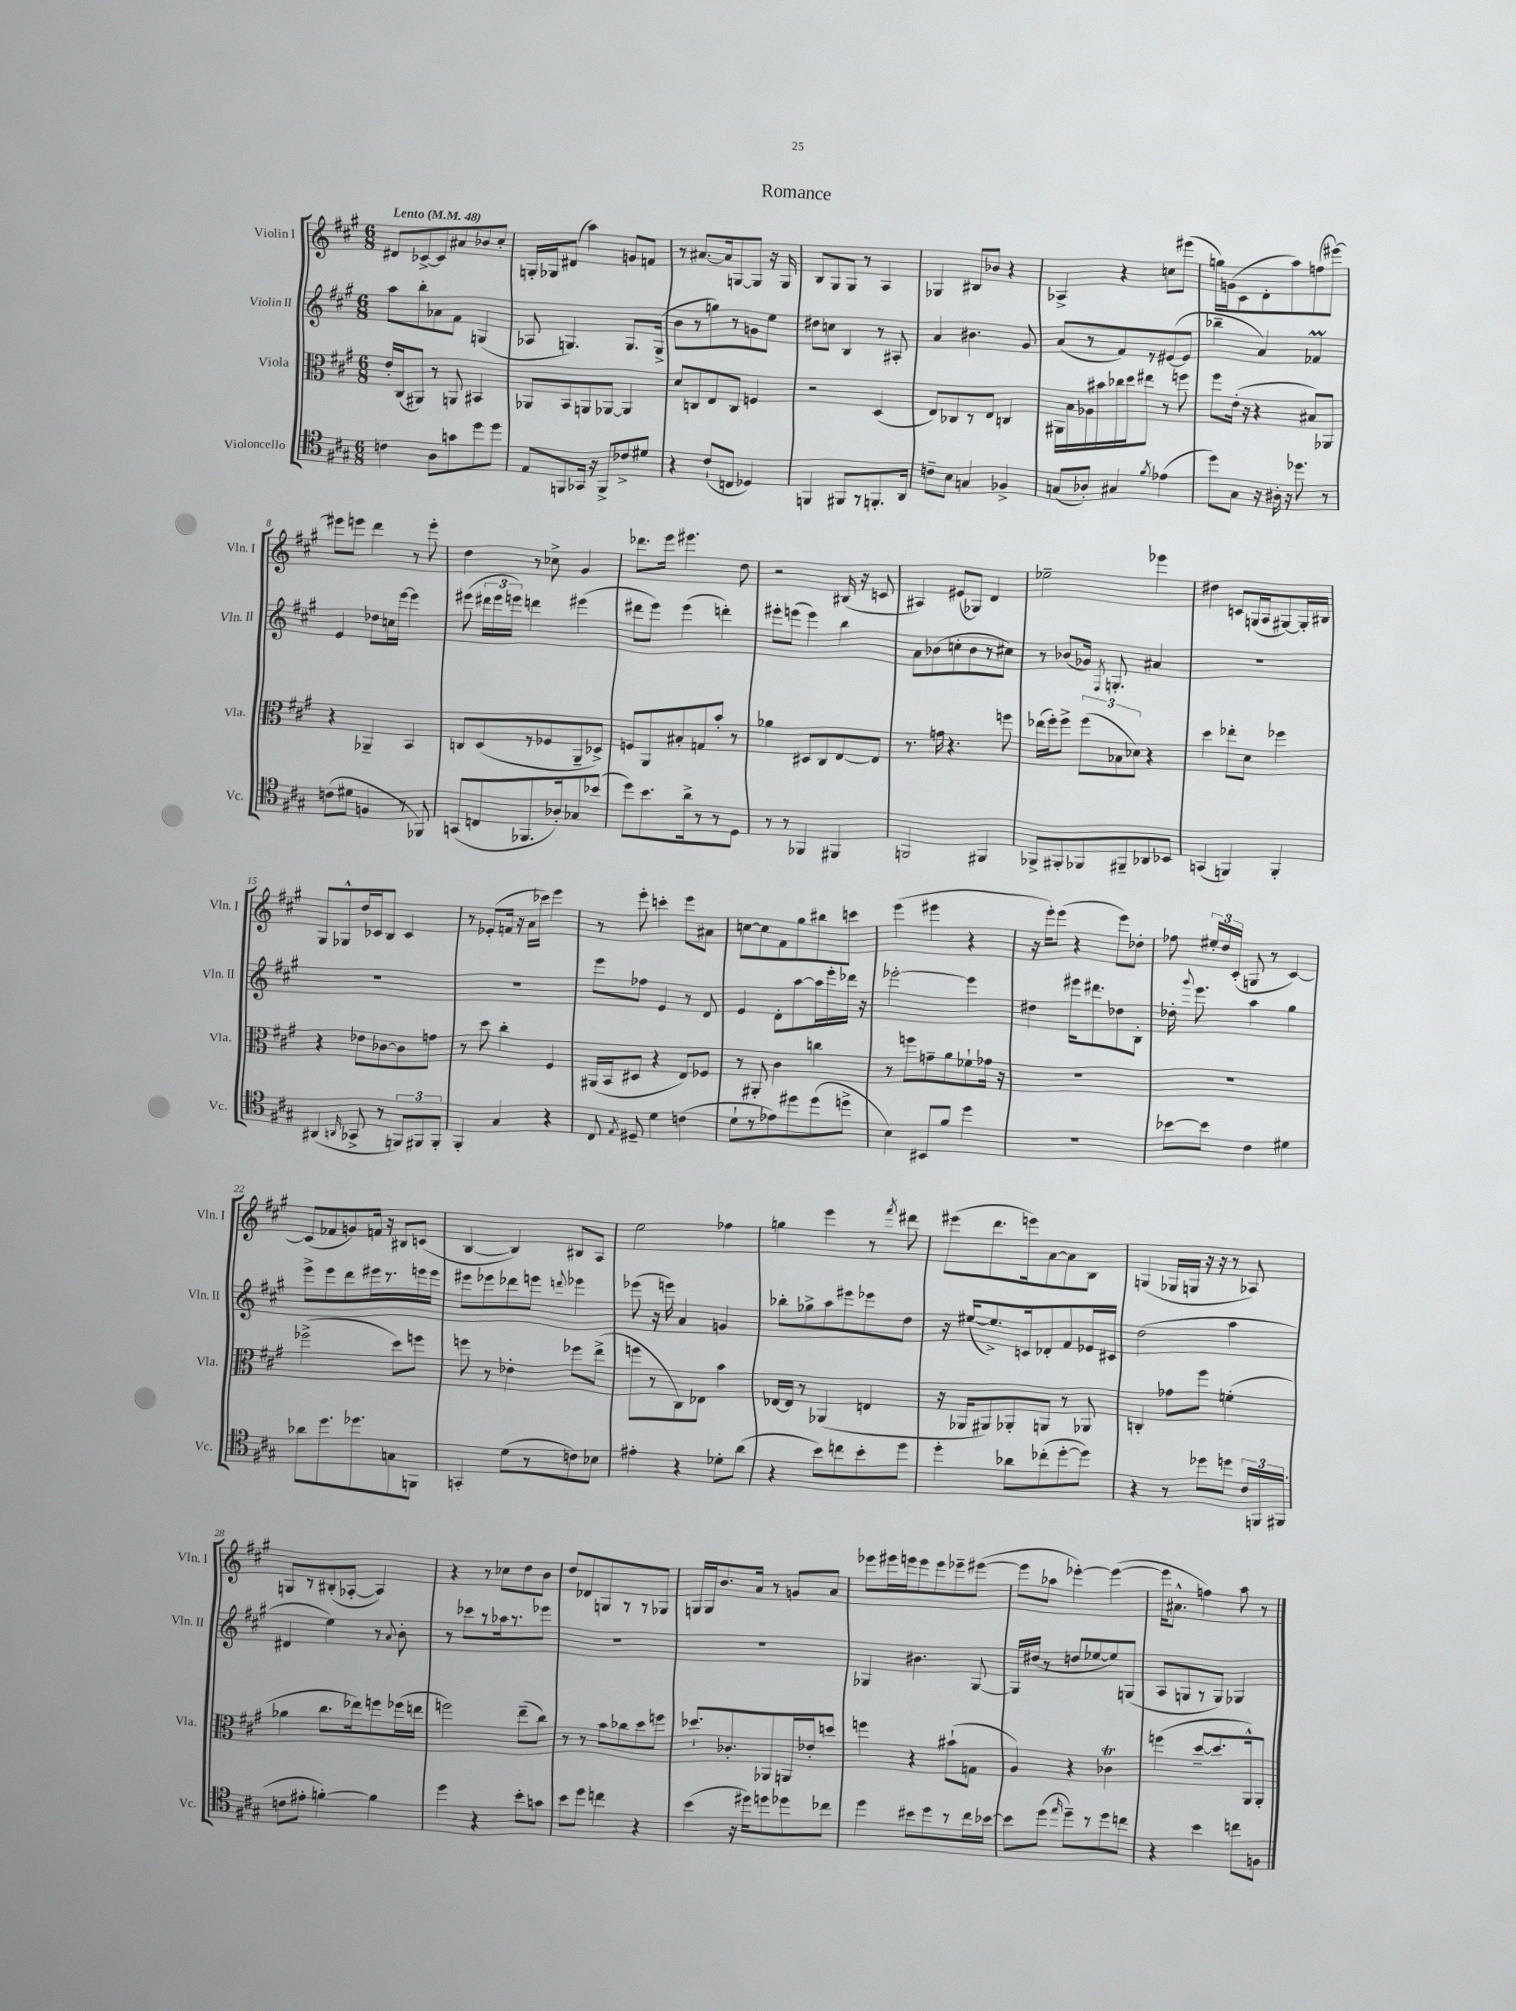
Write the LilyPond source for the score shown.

\header { title = "Romance" }
<<
\new StaffGroup <<
\new Staff = "s0" \with { instrumentName = "Violin I" shortInstrumentName = "Vln. I" } {
    \clef treble \key a \major \numericTimeSignature \time 6/8 \tempo "Lento" 4 = 48
    \autoBeamOff dis'8[ ces'8~-> ces'8 ais'8 bes'8 cis''8]-. |
    g16[-. ges16 dis'8]( a''4) g'8[ f'8] |
    r8 ais'8.[~ ais'16 g8~ g8] r16 g16 |
    b8[ gis8 gis8] r8 a4 |
    ges4 bis8[ bes'8] r4 |
    aes4-> r4 c''8[ eis'''8]( |
    g''16[) g'16( cis'8 d'8-. a''8) f''8( eis'''8]~) |
    eis'''8[ e'''8] d'''4 r8 e'''8-. |
    d''4 r8 ces''8-> gis'4 |
    des'''8.[ e'''16] eis'''4. d''8 |
    r2 bis16( r16 c'8 |
    ais4) eis'8[( ges8]) d'4 |
    ees''2-- ees'''4 |
    dis''4 c'8[ g16( a16 gis8~) gis16-. bis16] |
    gis8[ ges8-^ d''16 ces'16 b8] ces'4 |
    r8 ees'8[-.( f'16] r16 a'16[ ces'''16]) e'''4 |
    r8 e'''8-. c'''4-. e'''8[ ais'8] |
    c''8[~ c''8 fis'8 gis''8 bis''8 c'''8] |
    e'''4( eis'''4 r4 |
    r16 e'''16[-.) e'''8]( r4 e'''8[) des''8]-. |
    fes''8 \tuplet 3/2 { eis''16[-. d''16 cis'16]-.( } g8 r8 cis'4~) |
    cis'8[( fes'8 g'8) f'16] r16 bis8[ c'8]( |
    b4~ b4) bis8[ a8] |
    e''2 fes''4 |
    g''4 e'''4 r8 \acciaccatura { fis'''8 } dis'''8 |
    eis'''8[( d'''8. e'''16) a'8~ a'8 b8] |
    g4( ges16[ g16] r16 r16 r8 aes8) |
    g8[ r8 bis8-.( aes8]~-. aes4) |
    r4 r8 ces''8[ d''8 b'8] |
    d''8[ des'8 g8 r8 r8 ges8] |
    g16[ g16 b'8. a'16] r8 g'8[ a'8] |
    ees'''8[ eis'''16 e'''16 e'''8 e'''8 ees'''8-- eis'''8]~( |
    eis'''8[ aes''8] ees'''4~-.) ees'''4~( |
    ees'''16[ ais'8.]-^ f''4) a''8 r8 \bar "|." |
}
\new Staff = "s1" \with { instrumentName = "Violin II" shortInstrumentName = "Vln. II" } {
    \clef treble \key a \major \numericTimeSignature \time 6/8
    \autoBeamOff a''8[ b''8-. aes'8 fis'8] g4( |
    aes8 g4.) g8.[ g16]->( |
    b'8[ r8 g''8) r8 g'8 e''8] |
    dis''8[ c''8] b4 r8 ais8-. |
    a'4 bis'4. gis'8 |
    a'8[( r8 fis'8) r8 eis'8~( eis'8] |
    bes''4-- a'4) fes'4\prall |
    e'4 des''8[ c''16 e'''16]~ e'''4 |
    eis'''8( \tuplet 3/2 { dis'''16[ eis'''16 e'''16]) } d'''4 eis'''4( |
    dis'''8[ e'''8]) e'''4( d'''4-.) |
    eis'''8[-. e'''8]( e'''4) b''4 |
    a'8[ bes'8( c''8-. bes'8 r8 cis''8]) |
    r8 bes'8[( ges'16]) \acciaccatura { fis8 } g8.-. ais'4 |
    R2. |
    R2. |
    R2. |
    e'''8[ fes''8] e'4 r8 d'8 |
    e'4 d'8[-. a''8~ a''16 e'''16-. des'''16] r16 |
    ees'''2~-. ees'''4 |
    dis''4 eis'''16[ dis'''8. des''8 b8]-. |
    des''16-. \appoggiatura { gis'''8 } e'''8. a''4 gis''4 |
    e'''8[-> e'''8 d'''8 eis'''16 r8. e'''16 e'''16] |
    eis'''8[ ees'''8 des'''8 e'''8] \appoggiatura { d'''8 } ees'''4 |
    ees'''8( r16 e'''16) a'4 g'4 |
    bes''8[-. ges''8-> a''8 eis'''8 ees'''8 d''8] |
    r16 eis''16[~( eis''8.->) c'16 des'8-. fis'8 ees'16 cis'16] |
    d''2( a''4 |
    dis'4 e''4) r8 \appoggiatura { a'8 } b'8-. |
    r8 ces'''8[ r8 aes''16 r8. ees'''8] |
    R2. |
    R2. |
    ges4 bis'4. ges8~ |
    ges16[ dis''16]( r8 d''8[ ees''8~ ees''8) g8]( |
    a8[ g8 r8 g8]) ges4 \bar "|." |
}
\new Staff = "s2" \with { instrumentName = "Viola" shortInstrumentName = "Vla." } {
    \clef alto \key a \major \numericTimeSignature \time 6/8
    \autoBeamOff e'16[-. cis16( ais,8]) r8 a,8 bis,4 |
    aes,8[ b,8 a,8 aes,8]~ aes,4 |
    d'8[ c8 e8 c8] f4 |
    r2 d4( |
    e8[) ces8 r8 e8] c4 |
    ais,16[ b16 aes16 bis'16 ces''16 d''16 eis''8] r8 f''8 |
    fis''8[ e'16]-.( r16 r4 bis8[) aes,8] |
    r4 aes,4-- b,4 |
    c8[ d8( r8 fes8 a,8-- des8]->) |
    f8[ a,8 bis8-. g8 b'8]-. r8 |
    aes'4 dis8[ cis8 e8~ e8] |
    r8. g'16 r4. f''8 |
    ees''16[( fis''16-.) fis''8]-> \tuplet 3/2 { fis''8[( bes8 des'8]) } r4 |
    d''4 ees''8[-. d'8] fes''4 |
    r4 ees'8[ ces'8~ ces'8 g'8] |
    r8 d''8 cis''4-. fis4 |
    ais,16[( b,16 dis8] r4 e8[) fes8] |
    r8 ais,8-. cis'4 c''4 |
    r8 f''8[ g'8-- a'8 fes'8-! ges'16] r16 |
    R2. |
    R2. |
    fes''2->( d''8[) f''8] |
    f''8 r8 ees'4-. fes''8[ e''8]->( |
    f''8[ r8 cis8) ees8] b'4 |
    ees16[~ ees16] r8 aes,4( e4 |
    r16 aes,16[ ais,8) aes,8-. a,8] r8 aes,8 |
    c4-. ges'8[ fis''8] f'4-.( |
    aes'4 cis''8.[ ees''16) f''8 fes''16( e''16] |
    f''2) e''8[--( cis''8]) |
    r8 r8 b'8[ ces''8 d''8 f''8] |
    des''8.[-! ces'8.-. aes,8 a,16 ees'16-. d''8] |
    f''4 r4 bis'8[-!( g8] |
    a4) r4 ces'4\trill |
    f''4( d''8[~-- d''8. a,16-^) a,8]-. \bar "|." |
}
\new Staff = "s3" \with { instrumentName = "Violoncello" shortInstrumentName = "Vc." } {
    \clef tenor \key a \major \numericTimeSignature \time 6/8
    \autoBeamOff c'4 a8[ g'8 d''8 d''8] |
    e8[ f,8 ges,16] r16 f,8[-> ces'8-> dis'8] |
    r4 cis'8[-!( c8] des4) |
    f,4 fis,8[ r8 f,8.-. a,16] |
    c'8[-- b8] g4 fes4-> |
    g8[( aes8]-.) gis4 \acciaccatura { fis'8 } ees'4( |
    d''8[) gis8] r16 ais16-. r16 des''8. r8 |
    c'8[( dis'8] f4 r8 fes,8) |
    g,8[( c8 fes,8. aes16-.) ges8 bes'8]( |
    d''8[) b'8. a'16-> r8 r8 d8] |
    r8 r8 fes,4 fis,4 |
    f,2 fis,4 |
    fes,8[-> fis,8-. fes,8 fis,8-- aes,8 bes,8] |
    g,4( f,4) f,4-. |
    ais,4( \grace { a,16 } ges,8-> r8 \tuplet 3/2 { f,8[) fis,8 fis,8]-. } |
    fis,4-. gis4 r4 |
    cis8 \acciaccatura { e8 } dis8-- d'4 c'4( |
    d'8[-! r8 ees'8) dis''8 dis''8( d''8]-> |
    b4) bis,8[ fis'8] d''4 |
    R2. |
    bes'8[~ bes'8] cis'4 dis'4 |
    aes'8[ d''8. des''8. g8 f,8] |
    g,4-. d'8[( r8 c'8) bes8] |
    eis'4-. r4 des'8[-. a'8]( |
    r4 b'8[) c''8 b'8-. d''8] |
    d''4-. aes'8[ ces''8-.( d''8~-. d''8]) |
    r4 r8 des''8[ d''8] \tuplet 3/2 { cis'16[ f,16 fis,16]( } |
    c'8[ eis'8]-. f'4~-.) f'4 |
    d''4 r4 b'8[-. g'8] |
    b'8[ d''8] c''4 r4 |
    b'4( r16 dis''16[) d''8 des''8 ces''8] |
    d''4 bis'8[ d''8 r8 cis''16 bes'16]~ |
    bes'8[ d''8]( \grace { e''16 } d''8[--) r8 d''8 c''8] |
    r4 b'4 c''8[ f8] \bar "|." |
}
>>
>>
